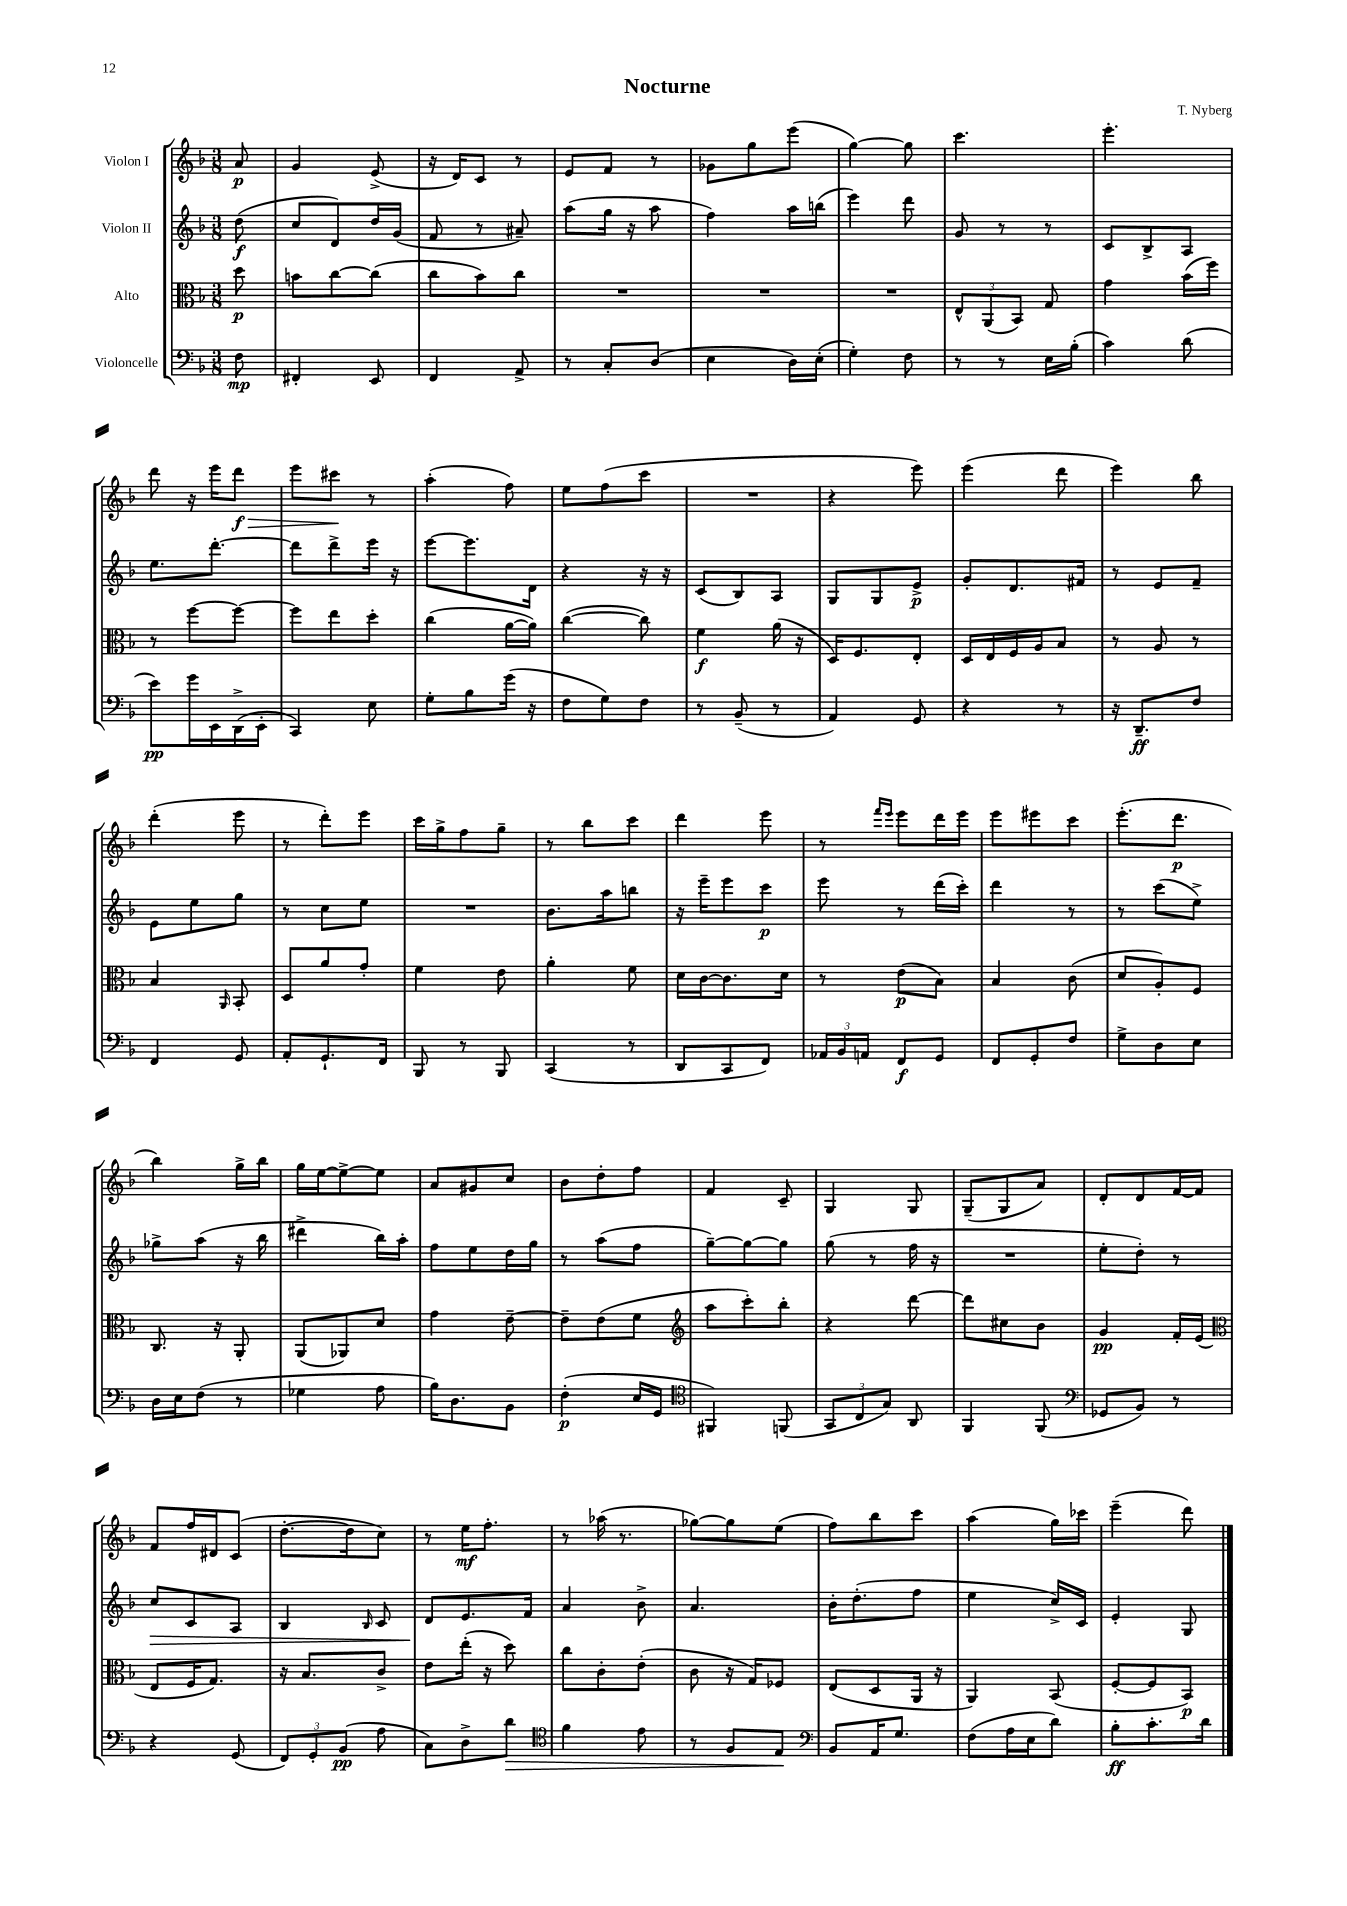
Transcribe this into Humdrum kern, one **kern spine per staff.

**kern	**dynam	**kern	**dynam	**kern	**dynam	**kern	**dynam
*part4	*part4	*part3	*part3	*part2	*part2	*part1	*part1
*staff4	*staff4	*staff3	*staff3	*staff2	*staff2	*staff1	*staff1
*I"Violoncelle	*	*I"Alto	*	*I"Violon II	*	*I"Violon I	*
*clefF4	*	*clefC3	*	*clefG2	*	*clefG2	*
*k[b-]	*	*k[b-]	*	*k[b-]	*	*k[b-]	*
*M3/8	*	*M3/8	*	*M3/8	*	*M3/8	*
=	=	=	=	=	=	=	=
8F\	mp	8dd\	p	(8dd\	f	8a/	p
=1	=1	=1	=1	=1	=1	=1	=1
4FF#X'/	.	8bn\L	.	8cc/L	.	4g/	.
.	.	[8cc\	.	8d/)	.	.	.
8EE/	.	(8cc\J]	.	16dd/L	.	(8e^/	.
.	.	.	.	(16g/JJ	.	.	.
=2	=2	=2	=2	=2	=2	=2	=2
4FF/	.	8cc\L	.	8f/	.	16r	.
.	.	.	.	.	.	16d/KL)	.
.	.	8b-\)	.	8r	.	8c/J	.
8AA^/	.	8cc\J	.	8a#X~/)	.	8r	.
=3	=3	=3	=3	=3	=3	=3	=3
8r	.	4.r	.	(8aa\L	.	8e/L	.
8C'/L	.	.	.	16gg\Jk	.	8f/J	.
.	.	.	.	16r	.	.	.
(8D/J	.	.	.	8aa\	.	8r	.
=4	=4	=4	=4	=4	=4	=4	=4
4E\	.	4.r	.	4ff\)	.	8g-X\L	.
.	.	.	.	.	.	8gg\	.
16D\LL)	.	.	.	16aa\LL	.	(8eee\J	.
(16E'\JJ	.	.	.	(16bbn\JJ	.	.	.
=5	=5	=5	=5	=5	=5	=5	=5
4G'\)	.	4.r	.	4eee\)	.	[4gg\)	.
8F\	.	.	.	8ddd\	.	8gg\]	.
=6	=6	=6	=6	=6	=6	=6	=6
8r	.	12E^^/L	.	8g/	.	4.ccc\	.
.	.	(12AA/	.	.	.	.	.
8r	.	.	.	8r	.	.	.
.	.	12BB-/J)	.	.	.	.	.
16E\LL	.	8G/	.	8r	.	.	.
(16B-'\JJ	.	.	.	.	.	.	.
=7	=7	=7	=7	=7	=7	=7	=7
4c\)	.	4g\	.	8c/L	.	4.eee'\	.
.	.	.	.	8B-^/	.	.	.
(8d\	.	(16b-\LL	.	8A/J	.	.	.
.	.	16ff\JJ)	.	.	.	.	.
!!LO:LB:g=z
=8	=8	=8	=8	=8	=8	=8	=8
8e\L)	pp	8r	.	8.ee\L	.	8ddd\	.
16g\L	.	[8ff\L	.	.	.	16r	.
16EE\	.	.	.	[8.ddd'\J	.	16eee\KL	.
!	!	!	!	!	!	!	!LO:HP:b
(16DD^\	.	8ff\J_	.	.	.	8ddd\J	> f
16EE'\JJ	.	.	.	.	.	.	.
=9	=9	=9	=9	=9	=9	=9	=9
4CC/)	.	8ff\L]	.	8ddd\L]	.	8eee\L	.
.	.	8ee\	.	8ddd^\	.	8ccc#X\J	.
8E\	.	8dd'\J	.	16eee\Jk	.	8r	]
.	.	.	.	16r	.	.	.
=10	=10	=10	=10	=10	=10	=10	=10
8G'\L	.	(4cc\	.	[8eee\L	.	(4aa'\	.
8B-\	.	.	.	8.eee\]	.	.	.
(16g\Jk	.	[16a\LL	.	.	.	8ff\)	.
16r	.	16a\JJ])	.	16d\Jk	.	.	.
=11	=11	=11	=11	=11	=11	=11	=11
8F\L	.	([4cc\	.	4r	.	8ee\L	.
8G\)	.	.	.	.	.	(8ff\	.
8F\J	.	8cc\])	.	16r	.	8ccc\J	.
.	.	.	.	16r	.	.	.
=12	=12	=12	=12	=12	=12	=12	=12
8r	.	4f\	f	(8c/L	.	4.r	.
(8BB-~/	.	.	.	8B-/)	.	.	.
8r	.	(16a\	.	8A/J	.	.	.
.	.	16r	.	.	.	.	.
=13	=13	=13	=13	=13	=13	=13	=13
4AA/)	.	16D/KL)	.	8G/L	.	4r	.
.	.	8.F/	.	.	.	.	.
.	.	.	.	8G/	.	.	.
8GG/	.	8E'/J	.	8e^/J	p	8eee\)	.
=14	=14	=14	=14	=14	=14	=14	=14
4r	.	16D/LL	.	8g'/L	.	(4eee\	.
.	.	16E/	.	.	.	.	.
.	.	16F/	.	8.d/	.	.	.
.	.	16A/J	.	.	.	.	.
8r	.	8B-/J	.	.	.	8ddd\	.
.	.	.	.	16f#X/Jk	.	.	.
=15	=15	=15	=15	=15	=15	=15	=15
16r	.	8r	.	8r	.	4eee\)	.
8.DD~/L	ff	.	.	.	.	.	.
.	.	8A/	.	8e/L	.	.	.
8F/J	.	8r	.	8f~/J	.	8bb-\	.
!!LO:LB:g=z
=16	=16	=16	=16	=16	=16	=16	=16
4FF/	.	4B-/	.	8e\L	.	(4ddd'\	.
.	.	.	.	8ee\	.	.	.
.	.	16qqAA/	.	.	.	.	.
8GG/	.	8BB-'/	.	8gg\J	.	8eee\	.
=17	=17	=17	=17	=17	=17	=17	=17
8AA'/L	.	8D/L	.	8r	.	8r	.
8.GG`/	.	8a/	.	8cc\L	.	8ddd'\L)	.
.	.	8g'/J	.	8ee\J	.	8eee\J	.
16FF/Jk	.	.	.	.	.	.	.
=18	=18	=18	=18	=18	=18	=18	=18
8BBB-/	.	4f\	.	4.r	.	16ccc\LL	.
.	.	.	.	.	.	16gg^\J	.
8r	.	.	.	.	.	8ff\	.
8BBB-/	.	8e\	.	.	.	8gg~\J	.
=19	=19	=19	=19	=19	=19	=19	=19
(4CC/	.	4a'\	.	8.b-\L	.	8r	.
.	.	.	.	.	.	8bb-\L	.
.	.	.	.	16aa\k	.	.	.
8r	.	8f\	.	8bbn\J	.	8ccc\J	.
=20	=20	=20	=20	=20	=20	=20	=20
8DD/L	.	16d\LL	.	16r	.	4ddd\	.
.	.	[16c\J	.	16eee~\KL	.	.	.
8CC/	.	8.c\]	.	8eee\	.	.	.
8FF/J)	.	.	.	8ccc\J	p	8eee\	.
.	.	16d\Jk	.	.	.	.	.
=21	=21	=21	=21	=21	=21	=21	=21
24AA-X/LL	.	8r	.	8eee\	.	8r	.
24BB-/	.	.	.	.	.	.	.
24AAn/JJ	.	.	.	.	.	.	.
.	.	.	.	.	.	16qqfff/LL	.
.	.	.	.	.	.	16qqeee/JJ	.
8FF/L	f	(8e\L	p	8r	.	8eee\L	.
8GG/J	.	8B-\J)	.	(16ddd\LL	.	16ddd\L	.
.	.	.	.	16ccc'\JJ)	.	16eee\JJ	.
=22	=22	=22	=22	=22	=22	=22	=22
8FF/L	.	4B-/	.	4ddd\	.	8eee\L	.
8GG'/	.	.	.	.	.	8eee#X\	.
8F/J	.	(8c\	.	8r	.	8ccc\J	.
=23	=23	=23	=23	=23	=23	=23	=23
8G^\L	.	8d/L	.	8r	.	(8.eee'\L	.
8D\	.	8A'/)	.	(8ccc\L	.	.	.
.	.	.	.	.	.	8.ddd\J	p
8E\J	.	8F/J	.	8ee^\J)	.	.	.
!!LO:LB:g=z
=24	=24	=24	=24	=24	=24	=24	=24
16D\LL	.	8.C/	.	8gg-X^\L	.	4bb-\)	.
16E\J	.	.	.	.	.	.	.
(8F\J	.	.	.	(8aa\J	.	.	.
.	.	16r	.	.	.	.	.
8r	.	8AA'/	.	16r	.	16gg^\LL	.
.	.	.	.	16bb-\	.	16bb-\JJ	.
=25	=25	=25	=25	=25	=25	=25	=25
4G-X\	.	(8AA/L	.	4ddd#X^\	.	16gg\LL	.
.	.	.	.	.	.	[16ee\J	.
.	.	8AA-X/)	.	.	.	8ee^\_	.
8A\	.	8d/J	.	16bb-\LL)	.	8ee\J]	.
.	.	.	.	16aa'\JJ	.	.	.
=26	=26	=26	=26	=26	=26	=26	=26
16B-\KL)	.	4g\	.	8ff\L	.	8a/L	.
8.D\	.	.	.	.	.	.	.
.	.	.	.	8ee\	.	8g#X/	.
8BB-\J	.	[8e~\	.	16dd\L	.	8cc/J	.
.	.	.	.	16gg\JJ	.	.	.
=27	=27	=27	=27	=27	=27	=27	=27
(4F'\	p	8e~\L]	.	8r	.	8b-\L	.
.	.	(8e\	.	(8aa\L	.	8dd'\	.
16E/LL	.	8f\J	.	8ff\J	.	8ff\J	.
16GG/JJ	.	.	.	.	.	.	.
=28	=28	=28	=28	=28	=28	=28	=28
*clefC4	*	*clefG2	*	*	*	*	*
4FF#X/)	.	8aa\L	.	[8gg~\L)	.	4f/	.
.	.	8ccc'\)	.	8gg\_	.	.	.
(8FFn/	.	8bb-'\J	.	8gg\J]	.	8c~/	.
=29	=29	=29	=29	=29	=29	=29	=29
12GG/L	.	4r	.	(8gg\	.	4G/	.
12C/	.	.	.	.	.	.	.
.	.	.	.	8r	.	.	.
12G/J)	.	.	.	.	.	.	.
8AA/	.	[8ddd\	.	16ff\	.	8G/	.
.	.	.	.	16r	.	.	.
=30	=30	=30	=30	=30	=30	=30	=30
4FF/	.	8ddd\L]	.	4.r	.	(8G~/L	.
.	.	8cc#X\	.	.	.	8G/	.
(8FF/	.	8b-\J	.	.	.	8a/J)	.
=31	=31	=31	=31	=31	=31	=31	=31
*clefF4	*	*	*	*	*	*	*
8GG-X/L	.	4g/	pp	8ee'\L	.	8d'/L	.
8BB-/J)	.	.	.	8dd'\J)	.	8d/	.
8r	.	16f'/LL	.	8r	.	[16f/L	.
.	.	(16e/JJ	.	.	.	16f/JJ]	.
!!LO:LB:g=z
=32	=32	=32	=32	=32	=32	=32	=32
*	*	*clefC3	*	*	*	*	*
!	!	!	!	!	!LO:HP:b	!	!
4r	.	8E/L	.	8cc/L	>	8f/L	.
.	.	16F/K	.	8c/	.	16ff/L	.
.	.	8.G/J)	.	.	.	16d#X/J	.
(8GG/	.	.	.	8A/J	.	(8c/J	.
=33	=33	=33	=33	=33	=33	=33	=33
12FF/L)	.	16r	.	4B-/	.	[8.dd'\L	.
.	.	8.B-/L	.	.	.	.	.
12GG'/	.	.	.	.	.	.	.
(12BB-/J	pp	.	.	.	.	.	.
.	.	.	.	.	.	16dd\k]	.
.	.	.	.	16qqB-/	.	.	.
8A\	.	8c^/J	.	8c/	.	8cc\J)	.
=34	=34	=34	=34	=34	=34	=34	=34
8C\L)	.	8e\L	.	8d/L	.	8r	.
8D^\	.	(16ee'\Jk	.	8.e/	]	16ee\KL	mf
.	.	16r	.	.	.	8.ff'\J	.
!	!LO:HP:b	!	!	!	!	!	!
8d\J	>	8dd\)	.	.	.	.	.
.	.	.	.	16f/Jk	.	.	.
=35	=35	=35	=35	=35	=35	=35	=35
*clefC4	*	*	*	*	*	*	*
4f\	.	8cc\L	.	4a/	.	8r	.
.	.	8c'\	.	.	.	(16aa-X\	.
.	.	.	.	.	.	8.r	.
8e\	.	(8e'\J	.	8b-^\	.	.	.
=36	=36	=36	=36	=36	=36	=36	=36
8r	.	8c\	.	4.a/	.	[8gg-X\L)	.
8F/L	.	16r	.	.	.	8gg-\]	.
.	.	16G/KL)	.	.	.	.	.
8E/J	.	8F-X/J	.	.	.	(8ee\J	.
.	]	.	.	.	.	.	.
=37	=37	=37	=37	=37	=37	=37	=37
*clefF4	*	*	*	*	*	*	*
8BB-/L	.	(8E/L	.	16b-'\KL	.	8ff\L)	.
.	.	.	.	(8.dd'\	.	.	.
16AA/K	.	8D/	.	.	.	8bb-\	.
8.G/J	.	.	.	.	.	.	.
.	.	16AA/Jk	.	8ff\J	.	8ccc\J	.
.	.	16r	.	.	.	.	.
=38	=38	=38	=38	=38	=38	=38	=38
(8F\L	.	4AA/)	.	4ee\	.	(4aa\	.
16A\L	.	.	.	.	.	.	.
16E\J	.	.	.	.	.	.	.
8d\J)	.	(8BB-/	.	16cc^/LL)	.	16gg\LL)	.
.	.	.	.	16c/JJ	.	16ccc-X\JJ	.
=39	=39	=39	=39	=39	=39	=39	=39
8B-'\L	ff	[8F'/L	.	4e'/	.	(4eee~\	.
8.c'\	.	8F/]	.	.	.	.	.
.	.	8BB-/J)	p	8G/	.	8ddd\)	.
16d\Jk	.	.	.	.	.	.	.
==	==	==	==	==	==	==	==
*-	*-	*-	*-	*-	*-	*-	*-
